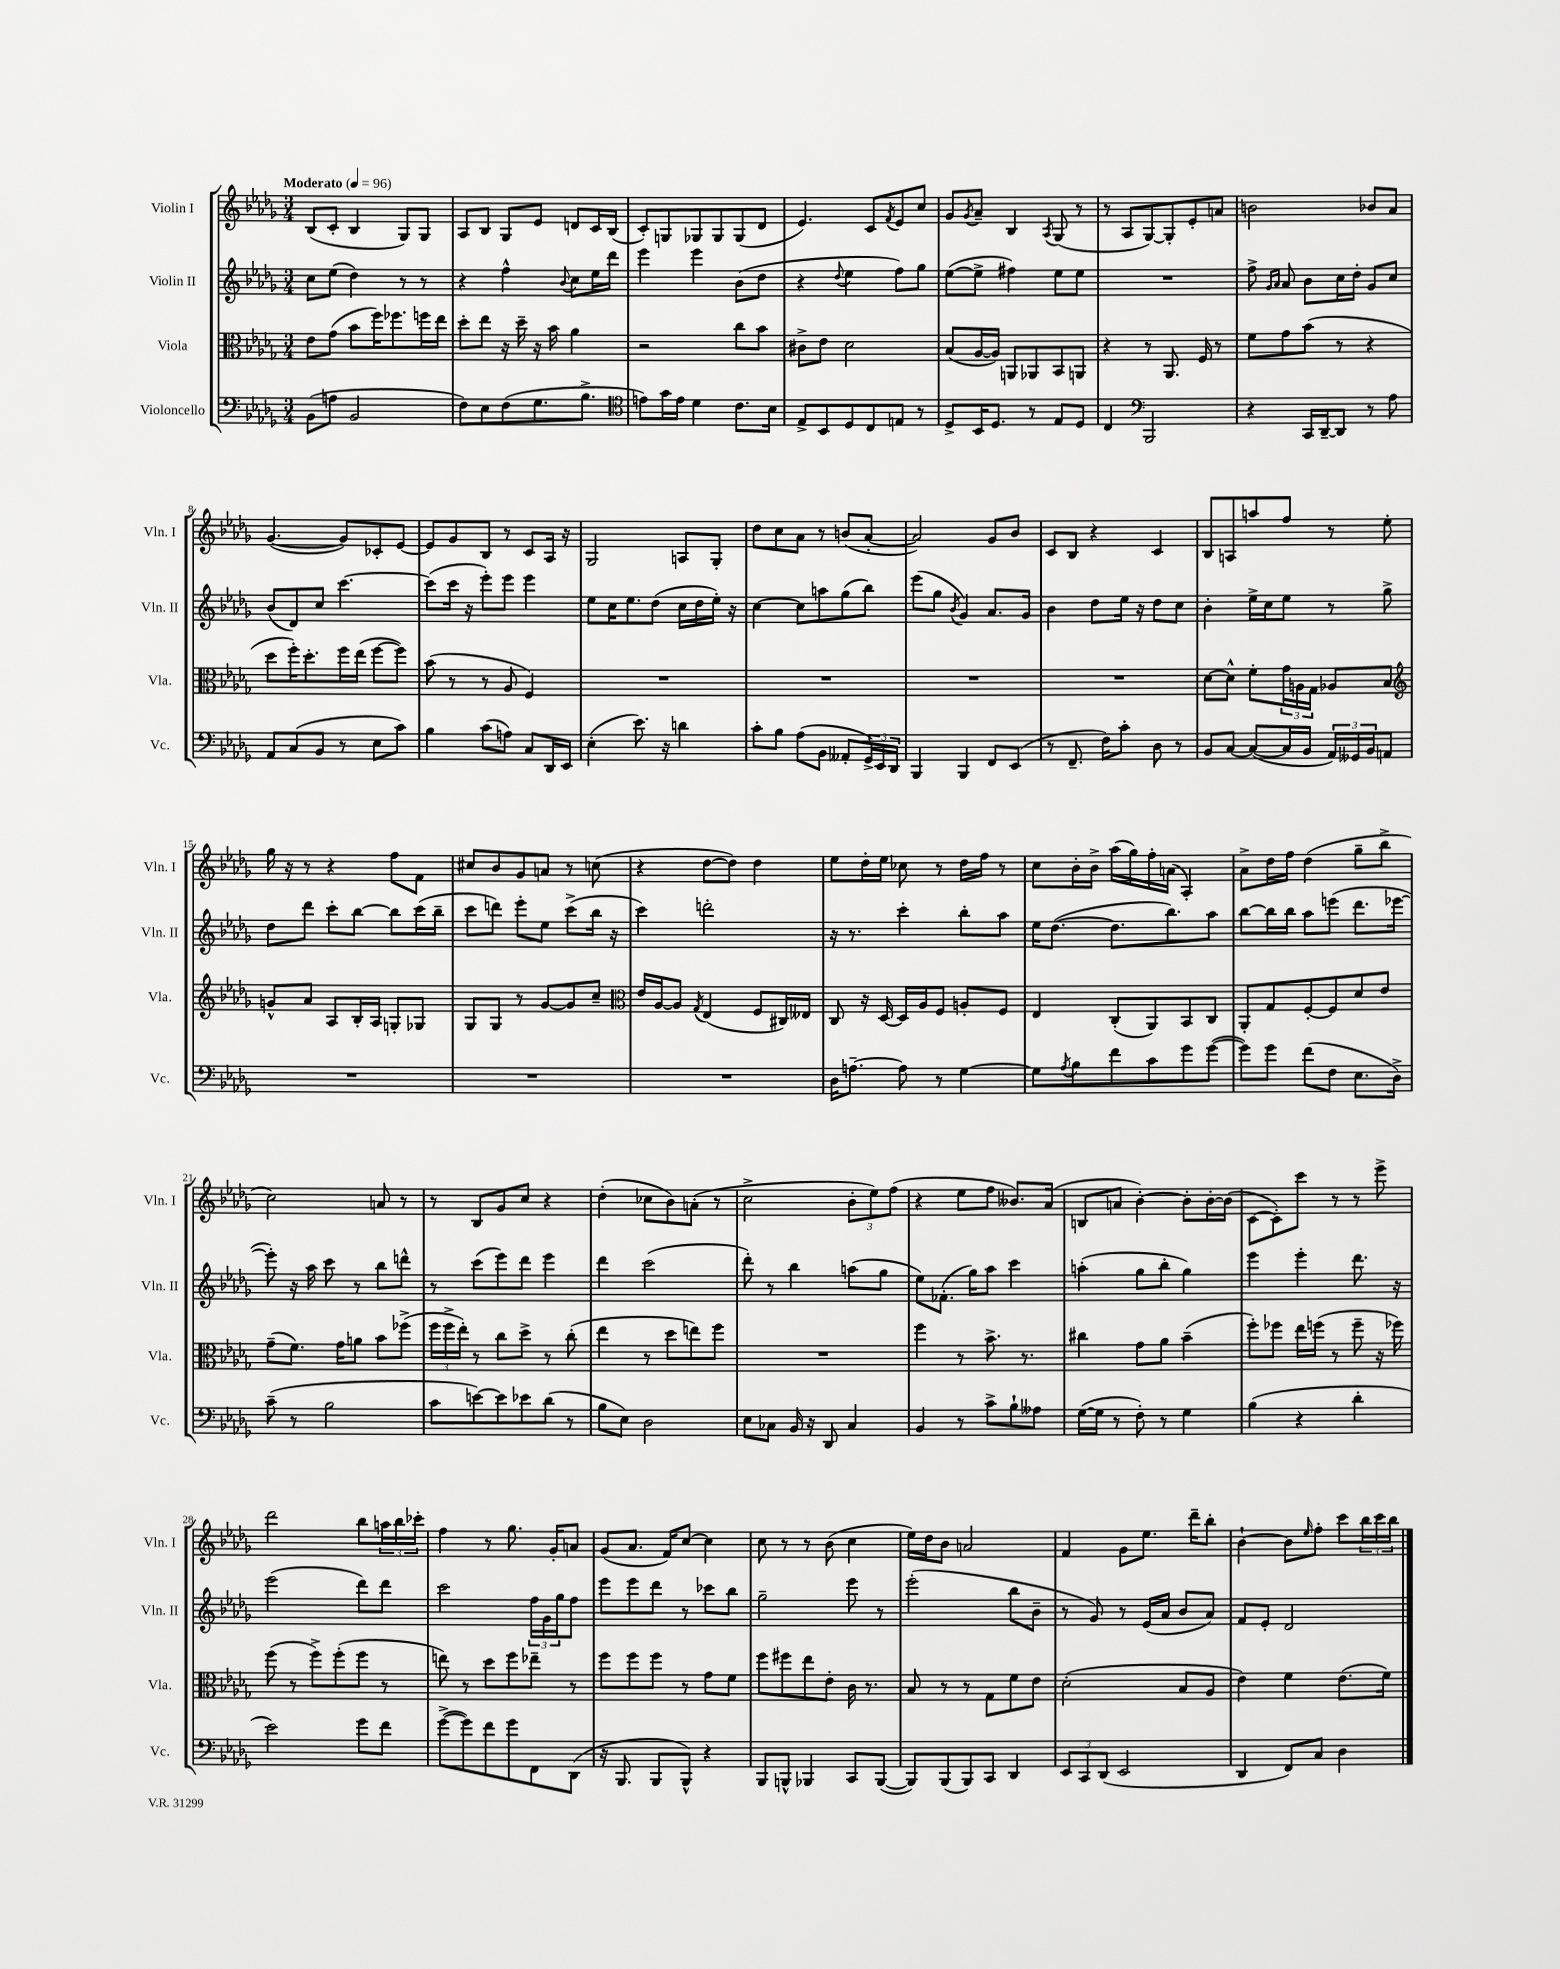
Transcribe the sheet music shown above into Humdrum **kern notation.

**kern	**kern	**kern	**kern
*staff4	*staff3	*staff2	*staff1
*clefF4	*clefC3	*clefG2	*clefG2
*k[b-e-a-d-g-]	*k[b-e-a-d-g-]	*k[b-e-a-d-g-]	*k[b-e-a-d-g-]
*M3/4	*M3/4	*M3/4	*M3/4
*MM96	*MM96	*MM96	*MM96
(8BB-	8e-	8cc	(8B-
8A	(8g-	(8ee-	8c'
2BB-	8b-	4dd-)	4B-
.	16ff)	.	.
.	8.ff-	.	.
.	.	8r	8G-)
.	16ff	8r	8G-
.	16ee-	.	.
=	=	=	=
8F)	8dd-'	4r	8A-
8E-	8ee-	.	8B-
(8F	16r	4ff^^	8G-
.	16dd-~	.	.
8.G-	16r	.	8e-
.	16b-	.	.
.	.	8qqb-	.
.	4a-	8cc	8d
8.B-^	.	.	.
.	.	16ee-	16c
.	.	16ddd-	(16B-
=	=	=	=
*clefC4	*	*	*
8e)	2r	4eee-	8c')
16g-	.	.	8G
16e	.	.	.
4d-	.	4eee-	8G-
.	.	.	8G-
8.c	8cc	(8b-	(8G-
.	8b-	8dd-	8d-
16B-	.	.	.
=	=	=	=
8E-^	8c#^	4r	4.e-)
8BB-	8e-	.	.
.	.	8qqdd-	.
8D-	2d-	4ee-	.
8C	.	.	8c
.	.	.	8qf
8E	.	8ff)	8e-
8r	.	8gg-	8cc
=	=	=	=
8D-^	(8B-	([8ee-	8g-
.	.	.	8qg-
16BB-	[16A-	8ee-^]	8a-~
8.D-	16A-])	.	.
.	8AA	4ff#)	4B-
8r	8AA-	.	.
.	.	.	8qA-
8E-	8BB-	8ee-	(8G-
8D-	8AA	8ee-	8r
=	=	=	=
4C	4r	2.r	8r
.	.	.	8A-
*clefF4	*	*	*
2BBB-	8r	.	[8G-)
.	8.AA-	.	8G-']
.	.	.	8e-'
.	16F	.	.
.	8r	.	8a
=	=	=	=
4r	8f	8ff^	2b
.	.	16qqg-	.
.	.	16qqa-	.
.	8g-	8a-	.
16CC	(8b-	8b-	.
[16DD-~	.	.	.
8DD-]	8r	16cc	.
.	.	16dd-'	.
8r	4r	8g-	8b-
8A-	.	8cc	8a-
=	=	=	=
8AA-	8dd-	(8b-	([4.g-
(8C	16ff')	8d-)	.
.	8.dd-'	.	.
8BB-	.	8cc	.
8r	16ff	[4.ccc	8g-])
.	(16ee-	.	.
8E-	[8ff	.	8c-'
8c)	8ff])	.	[8e-
=	=	=	=
4B-	(8b-	(8ccc]	8e-]
.	8r	16ccc	8g-
.	.	16r	.
(8c	8r	8eee-')	8B-
8A)	8A-	8eee-	8r
8C	4F)	4eee-	8c
16DD-	.	.	16A-
16EE-	.	.	16r
=	=	=	=
(4E-'	2.r	8ee-	2G-
.	.	16cc	.
.	.	8.ee-	.
8.e-)	.	.	.
.	.	(8dd-	.
16r	.	.	.
4d	.	16cc	8A
.	.	16dd-	.
.	.	16ee-')	8G-'
.	.	16r	.
=	=	=	=
8c'	2.r	[4cc	8dd-
8B-	.	.	8cc
(8A-	.	8cc]	8a-
8BB-	.	8aa	8r
8AA--'	.	(8gg-	(8b
24GG-^)	.	8bb-)	[8a-'
24EE-	.	.	.
24DD-	.	.	.
=	=	=	=
4BBB-	2.r	(8eee-	2a-])
.	.	8gg-	.
.	.	8qb-	.
4BBB-	.	4g-)	.
8FF	.	8.a-	8g-
(8EE-	.	.	8b-
.	.	16g-	.
=	=	=	=
8r	2.r	4b-	8c
8.FF~	.	.	8B-
.	.	8dd-	4r
16F)	.	.	.
8c'	.	16ee-	.
.	.	16r	.
8D-	.	8dd-	4c
8r	.	8cc	.
=	=	=	=
8BB-	[8d-	4b-'	8B-
[8C	8d-^^]	.	8A
(8C_	8f'	16ee-^	8aa
.	.	16cc	.
16C]	24g-	8ee-	8ff
.	24A	.	.
16BB-	.	.	.
.	24G-	.	.
24AA-)	8A-	8r	8r
24GG--	.	.	.
24BB-	.	.	.
8AA	8B-	8gg-^	8ee-'
=	=	=	=
*	*clefG2	*	*
2.r	8g^^	8dd-	16gg-
.	.	.	16r
.	8a-	8ddd-	8r
.	8A-	8ccc'	4r
.	16B-'	[8bb-	.
.	16A-	.	.
.	8G'	8bb-]	8ff
.	8G-	(16ccc	8f
.	.	16bb-~	.
=	=	=	=
2.r	8G-	8ccc	8cc#
.	8G-	8ddd)	8b-
.	8r	8eee-'	8g-
.	[8g-	8ee-	8a
.	8g-]	(8ccc^	8r
.	8cc~	16bb-	(8cc
.	.	16r	.
=	=	=	=
*	*clefC3	*	*
2.r	16e-	4ccc)	4r
.	[16A-	.	.
.	8A-]	.	.
.	8qG-	.	.
.	(4E-	2ddd'	[8dd-
.	.	.	8dd-])
.	8F	.	4dd-
.	16C#)	.	.
.	16E--	.	.
=	=	=	=
16D-	8C	16r	8ee-
[8.A~	.	8.r	.
.	16r	.	16dd-'
.	[16D-	.	16ee-
8A]	16D-]	4ccc'	8cc-
.	16A-	.	.
8r	8F	.	8r
[4G-	8A'	8bb-'	16dd-
.	.	.	16ff
.	8F	8aa-	8r
=	=	=	=
8G-]	4E-	16ee-	8cc
.	.	([8.dd-	.
8qA-	.	.	.
8B-	.	.	16b-'
.	.	.	16b-^
8f	(8C'	8.dd-]	(16aa-
.	.	.	16gg-)
8c	8AA-)	.	16ff'
.	.	8.bb-)	(16a
8g-	8BB-	.	4A-')
([8g-	8C	8aa-	.
=	=	=	=
8g-])	8AA-'	[8bb-	8a-^
8g-	8G-	16bb-]	16dd-
.	.	16bb-	16ff
(8f	[8F'	8aa-	(4dd-
8F	8F]	(8eee	.
8.E-	8d-	8.ddd-	8gg-~
.	8e-	.	8bb-^
16D-^)	.	[16eee-	.
=	=	=	=
(8c~	(8g-~	8eee-'])	2cc)
8r	8.f)	16r	.
.	.	16aa-	.
2B-	.	8ccc	.
.	16g-	.	.
.	8a	8r	.
.	8b-	8bb-	8a
.	(8ff-^	8ddd^^	8r
=	=	=	=
8c	24ff	8r	8r
.	24ff^	.	.
.	24ee-')	.	.
[8e)	8r	(8ccc	8B-
8e]	8cc	8eee-)	8g-
8e-	8dd-^	8ddd-	8cc
(8d-	8r	4eee-	4r
8r	(8cc'	.	.
=	=	=	=
8B-	4ee-	4ddd-	(4dd-'
8E-)	.	.	.
2D-	8r	(2ccc	8cc-
.	8dd-	.	8b-)
.	8ee)	.	(8a'
.	8ff	.	8r
=	=	=	=
8E-	2.r	8ddd-')	2cc^
8C-	.	8r	.
16BB-	.	4bb-	.
16r	.	.	.
8DD-	.	.	.
4C-	.	(8aa	12b-'
.	.	.	12ee-)
.	.	8gg-	.
.	.	.	(12ff
=	=	=	=
4BB-	4ff	8ee-)	4r
.	.	(8.f-'	.
8r	8r	.	8ee-
.	.	16gg-)	.
8c^	8.b-^	8aa-	8ff
8B-`	.	4ccc	8.b--)
.	8.r	.	.
8A--	.	.	.
.	.	.	(16a-
=	=	=	=
([16G-	4cc#	(4aa'	8B
16G-]	.	.	.
8r	.	.	8a
8F')	8g-	8gg-	[4b-')
8r	8a-	8bb-'	.
4G-	(4b-~	4gg-)	8b-']
.	.	.	[16b-'
.	.	.	(16b-]
=	=	=	=
(4B-	8ff')	4eee-	[8c
.	8ff-	.	8c'])
4r	16ee-	4eee-'	8ccc
.	(16ff	.	.
.	8r	.	8r
4d-'	8ff~	8.ddd-	8r
.	16r	.	8eee-^
.	16ff-)	16r	.
=	=	=	=
2e-)	(8ff	(2eee-	2ddd-
.	8r	.	.
.	8ff^)	.	.
.	(8ff'	.	.
8g-	8ff	8ddd-)	8bb-
8f	8r	8ddd-	24aa
.	.	.	24bb-
.	.	.	24ccc-'
=	=	=	=
([8g-^	8ee)	2ccc	4ff
8g-])	8r	.	.
8f	8dd-	.	8r
8g-	8ff	.	8.gg-
8FF	8ee-~	24ff	.
.	.	24g-	.
.	.	.	16g-'
.	.	24gg-	.
(8DD-	8r	8ff	8a
=	=	=	=
16r	8ff	8eee-	(8g-
8.BBB-	.	.	.
.	8ff	8eee-	8.a-
8BBB-	8ff	8ddd-	.
.	.	.	16f)
8BBB-^^)	8r	8r	[8cc
4r	8g-	8ccc-	4cc]
.	8f	8bb-	.
=	=	=	=
8BBB-	8ff	2gg-~	8cc
8BBB^^	8ff#	.	8r
4BBB-	8ee-	.	8r
.	8e-'	.	(8b-
8CC	16c	8eee-	4cc
.	8.r	.	.
([8BBB-	.	8r	.
=	=	=	=
8BBB-])	8B-	(2eee-'	16ee-)
.	.	.	16dd-
(8BBB-	8r	.	8b-
8BBB-)	8r	.	2a
8CC	8G-	.	.
4DD-	8f	8bb-	.
.	8e-	8b-~	.
=	=	=	=
12EE-	(2d-'	8r	4f
12CC	.	.	.
.	.	8g-)	.
(12DD-	.	.	.
2EE-	.	8r	8g-
.	.	(16e-	8.ee-
.	.	16a-	.
.	8B-	8b-	.
.	.	.	16ddd-~
.	8A-	8a-)	8bb-'
=	=	=	=
4DD-	4e-)	8f	[4b-`
.	.	8e-'	.
8FF)	4f	2d-	8b-]
.	.	.	16qqee-
8C	.	.	8ff'
4D-	(8.e-	.	8ccc
.	.	.	24bb-
.	.	.	24ccc
.	16f)	.	.
.	.	.	24bb-
==	==	==	==
*-	*-	*-	*-
